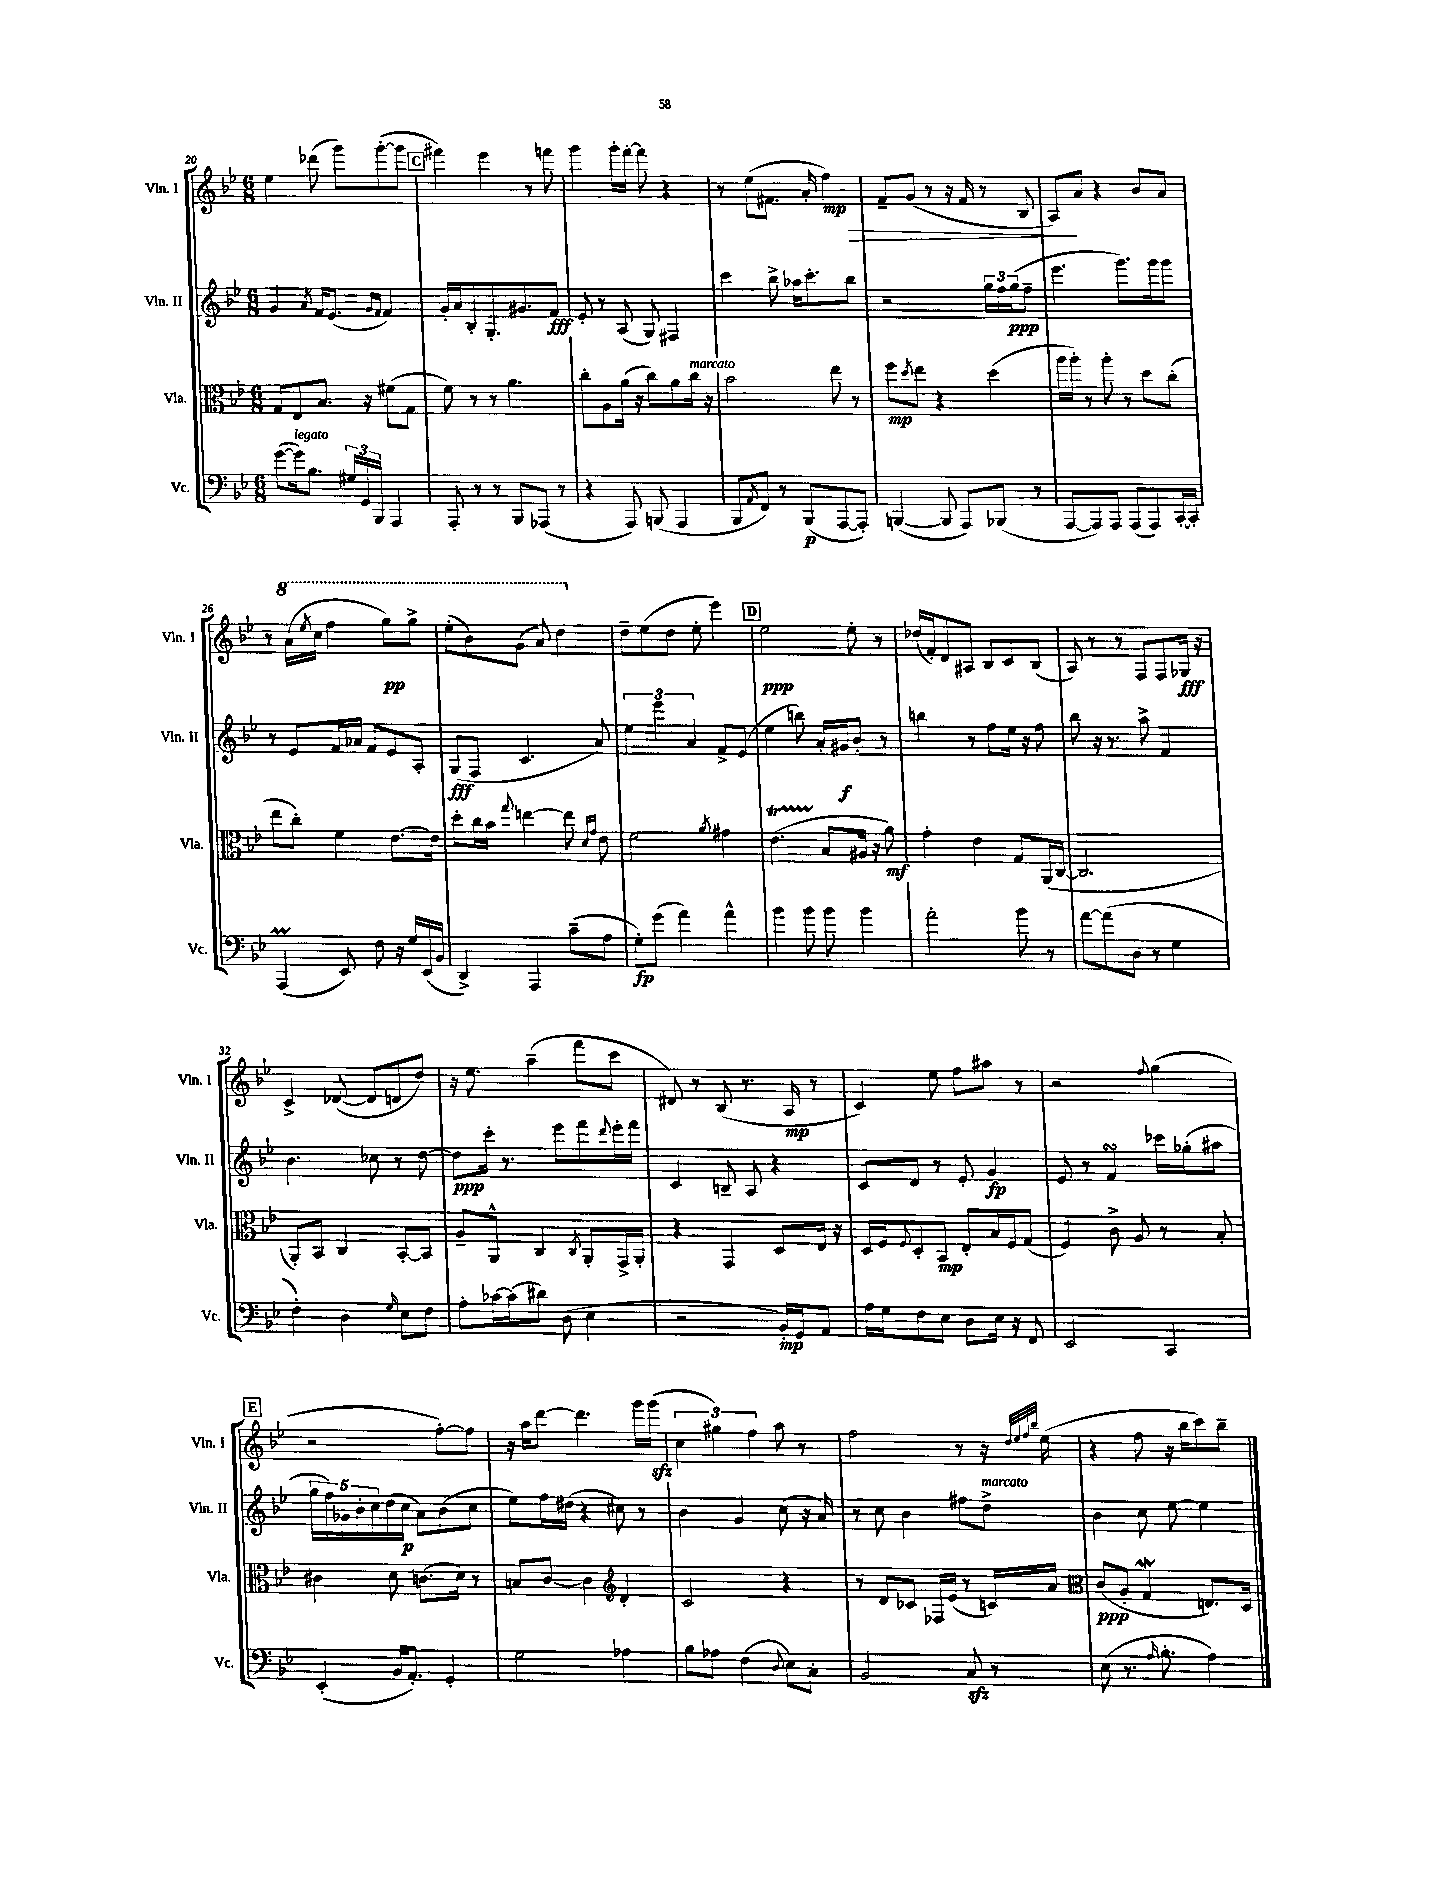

**kern	**kern	**kern	**kern
*staff4	*staff3	*staff2	*staff1
*clefF4	*clefC3	*clefG2	*clefG2
*k[b-e-]	*k[b-e-]	*k[b-e-]	*k[b-e-]
*M6/8	*M6/8	*M6/8	*M6/8
([8g\L	8G/L	4g/	4ee-\
16g\]k)	8E-/	.	.
8.B-\J	.	.	.
.	.	8qa/	.
.	8.B-/J	16f/LK	(8ddd-\
.	.	(8.e-/J	.
24G#/LL	.	.	8ggg\L)
24GG/	.	.	.
.	16r	.	.
24BBB-/JJ	.	.	.
.	.	16qqg/LL	.
.	.	16qqf/JJ	.
4AAA/	(8f#\L	4f/)	([8ggg'\
.	8G\J	.	8ggg\]J
=	=	=	=
8AAA'/	8f\)	16g'/LL	4fff#\)
.	.	16a/J	.
8r	8r	8B-'/	.
8r	8r	8.G'/	4eee-\
8BBB-/L	4.a\	.	.
.	.	8.g#/	.
(8AAA-/J	.	.	8r
8r	.	8f/J	8fff\
=	=	=	=
4r	8cc'\L	8e-'/	4ggg\
.	8A\	8r	.
8AAA/)	(16a\Jk	(8A/	16ggg'\LL
.	16r	.	[16fff'\JJ
(8BBB/	8cc\L)	8G/)	8fff\]
4AAA/	8a\	4F#/	4r
.	16cc\Jk	.	.
.	16r	.	.
=	=	=	=
8BBB-/L	2b-\	4ccc\	8r
8qAA/	.	.	.
8FF/J)	.	.	(8ee-\L
8r	.	8bb-^\	8.f#\J
(8BBB-/L	.	16aa-\LK	.
.	.	8.ccc'\	16a'/
[8AAA/	8ee-\	.	4ff\)
8AAA'/]J)	8r	8bb-\J	.
=	=	=	=
([4BBB/	8ff\L	2r	8f~/L
.	8qdd/	.	.
.	8ee-\J	.	(8g/J
8BBB/]	4r	.	8r
8AAA/L)	.	.	16r
.	.	.	16f/
(8BBB-/J	(4dd\	24gg\LL	8r
.	.	24ff\	.
.	.	(24gg\J	.
8r	.	8ff~\J	8B-/
=	=	=	=
[8AAA/L	16aa\LL	4.eee-\	8A/L)
.	16aa'\JJ)	.	.
8AAA/])	8r	.	8a/J
8AAA/J	8aa'\	.	4r
(8AAA/L	8r	8.ggg\L)	.
8AAA/)	8dd\L	.	8b-/L
.	.	16ggg\k	.
[16CC'/L	(8cc'\J	8ggg\J	8a/J
16CC'/]JJ	.	.	.
=	=	=	=
(4AAA/	8ee-\L	8r	8r
.	8cc'\J)	8e-/L	(16aa\LL
.	.	.	8qeee-/
.	.	.	16ccc\JJ
8EE-/)	4f\	16f/L	4fff\
.	.	16a-/JJ	.
8F\	.	8f/L	.
16r	[8.e-\L	8e-/	8ggg\L)
16G/LL	.	.	.
(16EE-/	.	8A'/J	8ggg^\J
16BB-/JJ	16e-\]Jk	.	.
=	=	=	=
4DD^/)	8dd'\L	(8G/L	(8eee-'\L
.	16cc\L	8F/J	8bb-\)
.	16b-\JJ	.	.
.	8qqgg/	.	.
4AAA/	[4ee\	4.c/	(8gg\J
.	.	.	8aa/)
(8c~\L	8ee\]	.	4ddd\
.	16qqd/LL	.	.
.	16qqg/JJ	.	.
8A\J	8e-\	8a/)	.
=	=	=	=
8G'\L)	2f\	6ee-\	8dd~\L
(8g\J	.	.	(8ee-\
.	.	6eee-\	.
4a\)	.	.	8dd\J
.	.	6a/	.
.	.	.	8ee-'\
.	8qa/	.	.
4a^^\	4g#\	8f^/L	4eee-\)
.	.	(8e-/J	.
=	=	=	=
4b-\	(4.e-\	4ee-\	2ee-\
8b-\	.	8bb\)	.
8b-\	8B-/L	16a'/LL	.
.	.	16g#/J	.
4b-\	16A#/Jk	8b-'/J	8ee-'\
.	16r	.	.
.	8a\)	8r	8r
=	=	=	=
2a'\	4g'\	4bb\	(16dd-/LL
.	.	.	16f'/J)
.	.	.	8d/
.	4e-\	8r	8A#/J
.	.	8ff\L	8B-/L
8b-\	8G/L	16ee-\Jk	8c/
.	.	16r	.
8r	(16AA/L	8ff\	(8B-/J
.	[16C/JJ	.	.
=	=	=	=
[8a\L	2.C/]	8bb-\	8A/)
(8a\]	.	16r	8r
.	.	8.r	.
8D\J	.	.	8r
8r	.	8aa^\	8F/L
4G\	.	4f/	8F/
.	.	.	16G-/Jk
.	.	.	16r
=	=	=	=
4F'\)	8AA'/L)	4.b-\	4c^/
.	8BB-/J	.	.
4D\	4C/	.	([8d-/
.	.	8cc-\	8d-/]L
16qqG/	.	.	.
8E-\L	[8BB-'/L	8r	8d/
8F\J	8BB-/]J	[8dd\	8dd/J)
=	=	=	=
8A'\L	8A~/L	8dd\]L	16r
.	.	.	8.ee-\
[16c-\L	8AA^^/J	16ccc'\Jk	.
(16c-\]J	.	8.r	.
8d#\J)	4C/	.	(4aa~\
(8D\	.	8eee-\L	.
.	8qC/	.	.
4E-\	8AA'/L	8fff\	8fff\L
.	.	8qqddd/	.
.	16GG^/L	16eee-'\L	8ccc\J
.	16AA'/JJ	16fff\JJ	.
=	=	=	=
2r	4r	4c/	8d#/)
.	.	.	8r
.	4GG/	8B~/	(8B-/
.	.	8A/	8.r
16BB-'/LL)	8D/L	4r	.
16GG/J	.	.	16A/
8AA/J	16E-/Jk	.	8r
.	16r	.	.
=	=	=	=
16A\LL	16D/LL	8c/L	4c/)
16G\J	16F/J	.	.
.	8qqF/	.	.
8F\	8D'/	8d/J	.
8E-\J	8BB-/J	8r	8ee-\
8D\L	8E-'/L	8e-'/	8ff\L
16E-\Jk	16B-/L	4g/	8aa#\J
16r	16F/J	.	.
8FF/	(8G/J	.	8r
=	=	=	=
2EE-/	4F/)	8e-/	2r
.	.	8r	.
.	8c^\	4f/	.
.	8A/	.	.
.	.	.	8qqff/
4CC/	8r	16ccc-\LL	(4gg\
.	.	(16gg-'\J	.
.	8B-'/	8aa#\J	.
=	=	=	=
(4EE-'/	4c#\	20gg\LL	2r
.	.	20ff\)	.
.	.	20g-\	.
.	.	20b-'\	.
.	.	20cc\	.
16BB-/LK	8d\	(16dd\	.
8.AA'/J)	.	16cc\JJ	.
.	(8.c\L	8a\L)	.
4GG'/	.	(8b-\	[8ff'\L)
.	16d\Jk)	.	.
.	8r	8cc\J	8ff\]J
=	=	=	=
2G\	8B/L	8ee-\L)	16r
.	.	.	16aa\LK
.	[8c/J	16ff\L	[8ddd\J
.	.	(16dd#\JJ	.
.	4c\]	4r	4.ddd\]
*	*clefG2	*	*
4A-\	4d'/	8cc#\)	.
.	.	8r	16ggg\LL
.	.	.	(16ggg\JJ
=	=	=	=
8B-\L	2c/	4b-\	6cc\
8A-\J	.	.	.
.	.	.	6gg#\)
(4F\	.	4g/	.
.	.	.	6ff\
8qqD/	.	.	.
8E-\L)	4r	(8cc\	8aa\
8C'\J	.	16r	8r
.	.	16a/)	.
=	=	=	=
2BB-/	8r	8r	2ff\
.	8d/L	8cc\	.
.	8c-/J	4b-\	.
.	16F-/LL	.	.
.	(16e-/JJ	.	.
8C/	8r	8ff#\L	8r
8r	16c/LL)	8dd^\J	16r
.	.	.	32qqdd/LLL
.	.	.	32qqee-/
.	.	.	32qqff/
.	.	.	32qqbb-/JJJ
.	16a/JJ	.	(16ee-\
=	=	=	=
*	*clefC3	*	*
(8E-\	(8c/L	4b-\	4r
8.r	8A'/J	.	.
.	4G/	8cc\	8ff\
16qqA/	.	.	.
8.B-'\	.	.	.
.	.	[8ee-\	16r
.	.	.	16bb-\LK
4A\)	8.E/L)	4ee-\]	8ccc\)
.	.	.	8bb-~\J
.	16D/Jk	.	.
==	==	==	==
*-	*-	*-	*-
